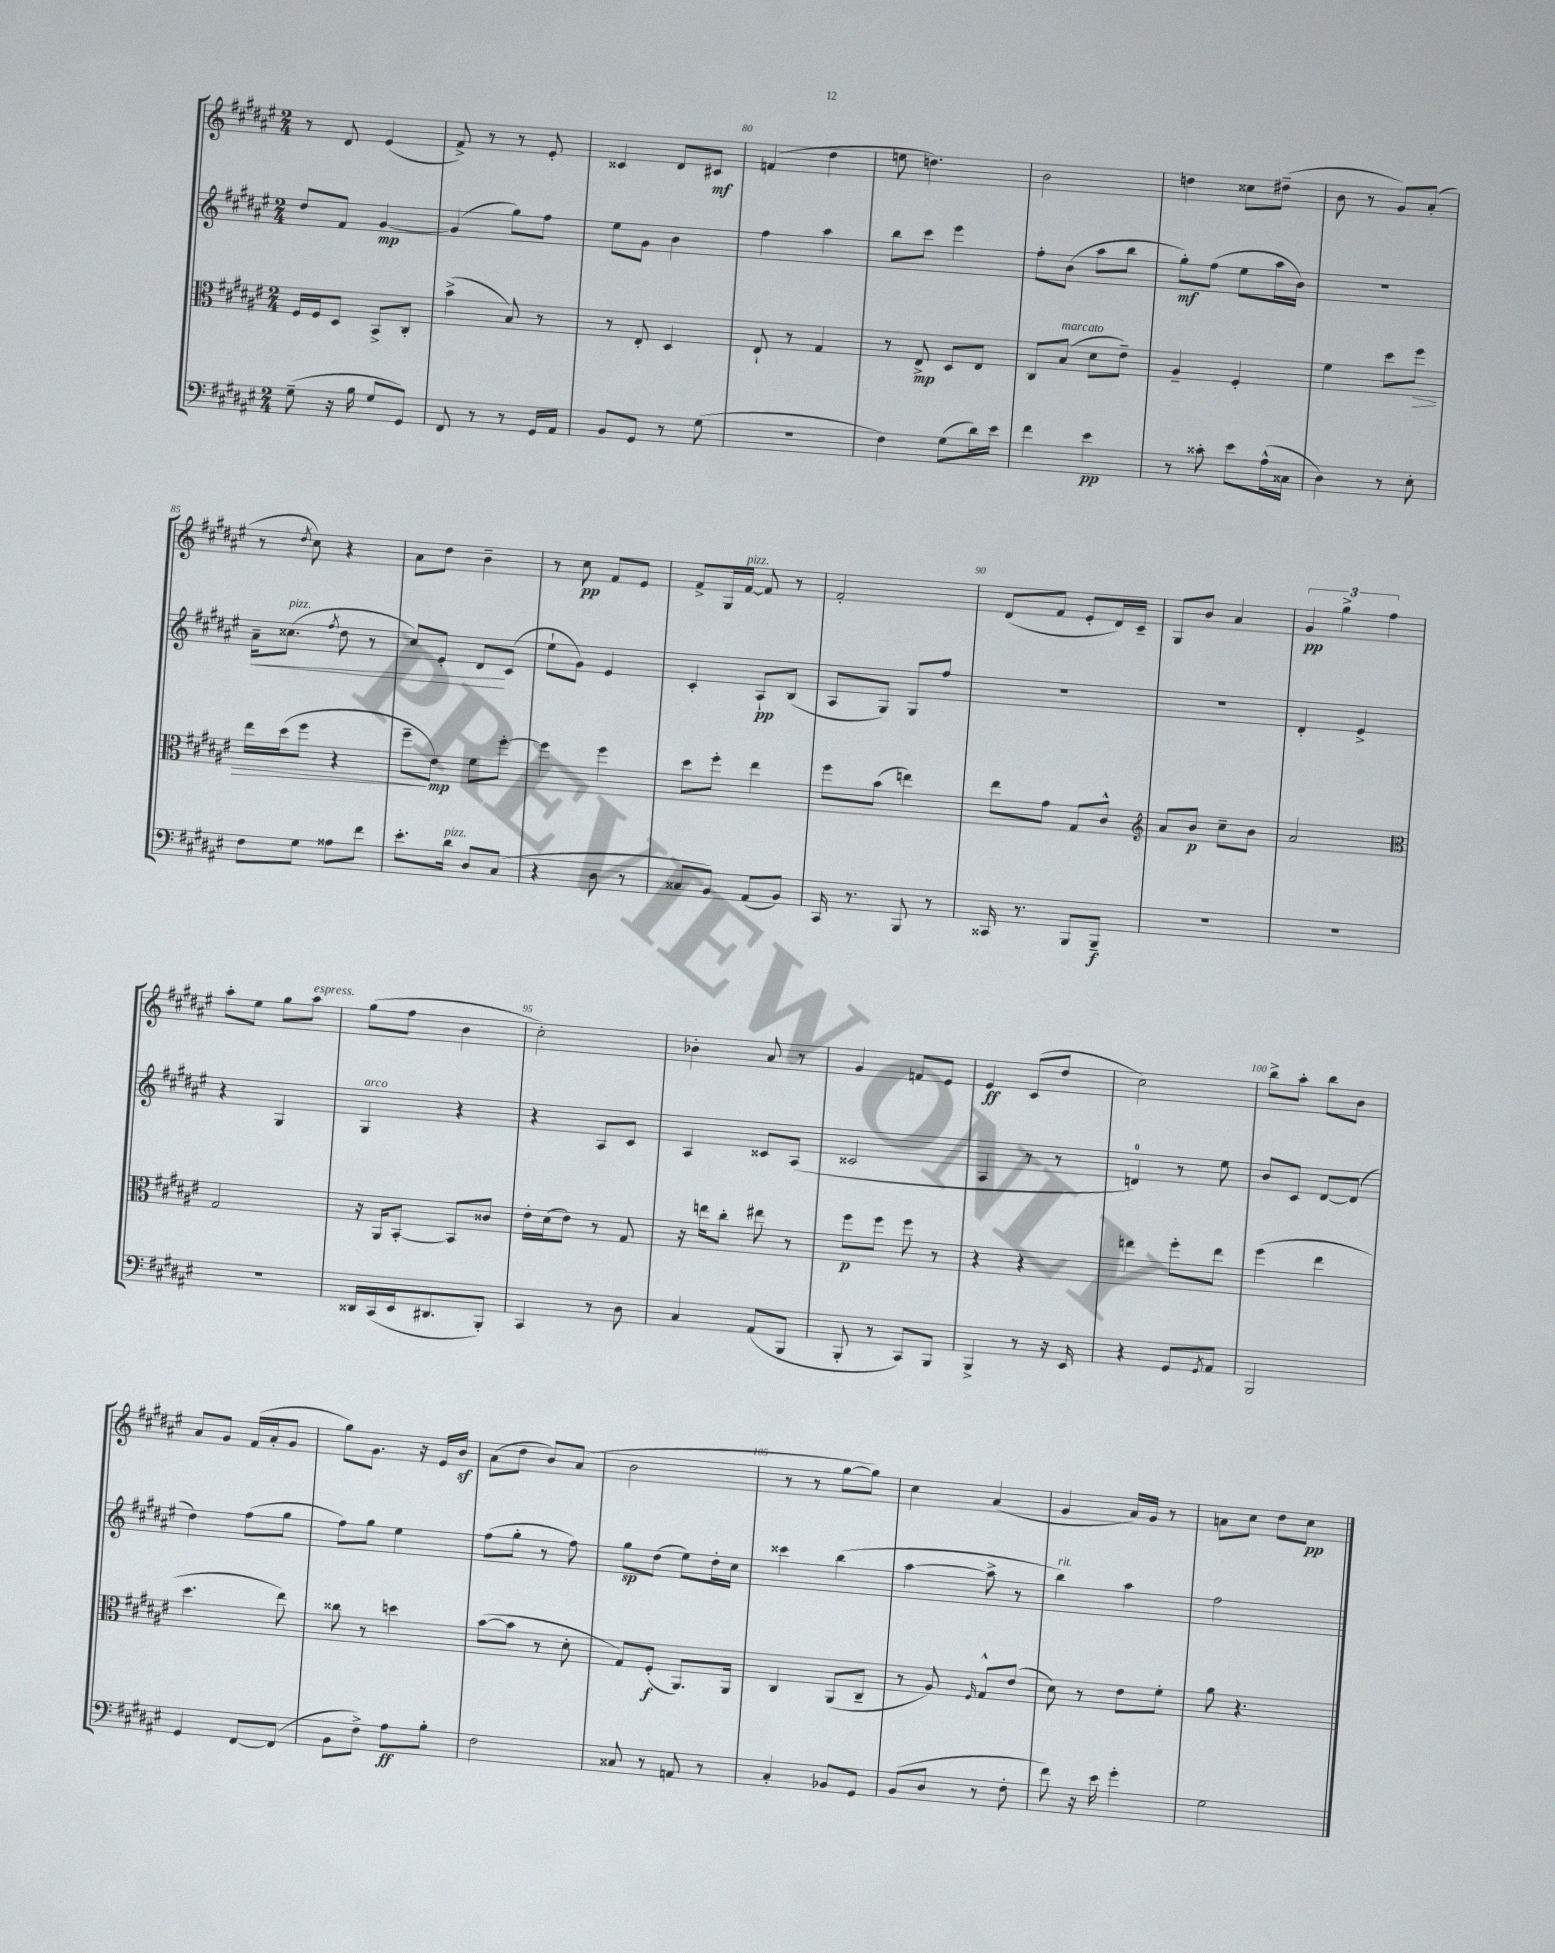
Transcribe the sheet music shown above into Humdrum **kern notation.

**kern	**dynam	**kern	**dynam	**kern	**dynam	**kern	**dynam
*part4	*part4	*part3	*part3	*part2	*part2	*part1	*part1
*staff4	*staff4	*staff3	*staff3	*staff2	*staff2	*staff1	*staff1
*clefF4	*	*clefC3	*	*clefG2	*	*clefG2	*
*k[f#c#g#d#a#e#]	*	*k[f#c#g#d#a#e#]	*	*k[f#c#g#d#a#e#]	*	*k[f#c#g#d#a#e#]	*
*M2/4	*	*M2/4	*	*M2/4	*	*M2/4	*
=77	=77	=77	=77	=77	=77	=77	=77
(8G#~\	.	16F#/LL	.	8dd#/L	.	8r	.
.	.	16F#/J	.	.	.	.	.
16r	.	8D#/J	.	8f#/J	.	8d#/	.
16B\	.	.	.	.	.	.	.
8G#/L	.	8BB^/L	.	[4g#/	mp	(4e#/	.
8GG#/J)	.	8C#'/J	.	.	.	.	.
=78	=78	=78	=78	=78	=78	=78	=78
8FF#/	.	(4b^\	.	(4g#/]	.	8f#^/)	.
8r	.	.	.	.	.	8r	.
8r	.	8B/)	.	8gg#\L)	.	8r	.
16GG#/LL	.	8r	.	8ff#\J	.	8e#'/	.
16AA#/JJ	.	.	.	.	.	.	.
=79	=79	=79	=79	=79	=79	=79	=79
8BB/L	.	8r	.	8ee#\L	.	4c##X/	.
8GG#/J	.	8E#'/	.	8g#\J	.	.	.
8r	.	4D#/	.	4b\	.	8d#/L	.
(8G#\	.	.	.	.	.	8c#X/J	mf
=80	=80	=80	=80	=80	=80	=80	=80
2r	.	8E#`/	.	4ff#\	.	(4fn/	.
.	.	8r	.	.	.	.	.
.	.	4G#/	.	4aa#\	.	4dd#\	.
=81	=81	=81	=81	=81	=81	=81	=81
4F#\)	.	8r	.	8bb\L	.	8een\	.
.	.	8E#^/	mp	8ccc#\J	.	4.ddn\)	.
(8G#\L	.	8D#/L	.	4eee#\	.	.	.
16d#\L)	.	8E#/J	.	.	.	.	.
16e#\JJ	.	.	.	.	.	.	.
=82	=82	=82	=82	=82	=82	=82	=82
4f#\	.	8C#/L	.	8ff#'\L	.	2b\	.
!	!	!LO:TX:a:i:t=marcato	!	!	!	!	!
.	.	(8B/J	.	(8b\J	.	.	.
4e#\	pp	8d#\L	.	8aa#\L	.	.	.
.	.	8e#~\J)	.	8bb\J	.	.	.
=83	=83	=83	=83	=83	=83	=83	=83
8r	.	4A#~/	.	8gg#'\L)	mf	4ddn\	.
8c##X'\	.	.	.	(8ff#\J	.	.	.
8e#\L	.	4F#'/	.	8ee#\L	.	8cc##X\L	.
(16A#^^\L	.	.	.	16aa#\L	.	(8dd#X~\J	.
16C##X\JJ	.	.	.	16b\JJ)	.	.	.
=84	=84	=84	=84	=84	=84	=84	=84
4D#\)	.	4f#\	.	2r	.	8b\	.
.	.	.	.	.	.	8r	.
8r	.	8dd#\L	.	.	.	8g#/L)	.
!	!	!	!LO:HP:b	!	!	!	!
8E#'\	.	8ff#\J	>	.	.	(8a#'/J	.
!!LO:LB:g=z
=85	=85	=85	=85	=85	=85	=85	=85
!	!	!	!	!	!LO:HP:b	!	!
8F#\L	.	16ee#\LL	.	16a#~\KL	<	8r	.
!	!	!	!	!LO:TX:a:i:t=pizz.	!	!	!
.	.	(16dd#\J	.	(8.cc##X\J	.	.	.
.	.	.	.	.	.	8qdd#/	.
8G#\J	.	8ff#\J	.	.	.	8cc#\)	.
.	.	.	.	8qff#/	.	.	.
8A##X\L	.	4r	.	8dd#\	.	4r	.
8f#\J	.	.	.	8r	.	.	.
=86	=86	=86	=86	=86	=86	=86	=86
8.e#'\L	.	8ff#~\L	.	8cc#/L)	.	8a#\L	.
.	.	8e#\J)	] mp	8e#'/J	.	8dd#\J	.
!LO:TX:a:i:t=pizz.	!	!	!	!	!	!	!
16d#\Jk	.	.	.	.	.	.	.
8D#/L	.	8f#\L	.	8d#/L	.	4b~\	.
(8C#/J	.	[8ff#'\J	.	(8c#/J	[	.	.
=87	=87	=87	=87	=87	=87	=87	=87
4r	.	4ff#\]	.	8ee#`\L	.	8r	.
.	.	.	.	8g#\J)	.	8cc#\	pp
8D#\	.	4ff#\	.	4e#/	.	8f#/L	.
8r	.	.	.	.	.	8e#/J	.
=88	=88	=88	=88	=88	=88	=88	=88
8C##X/L	.	8dd#\L	.	4c#'/	.	8f#^/L	.
8BB/J)	.	8ff#'\J	.	.	.	16G#/L	.
!	!	!	!	!	!	!LO:TX:a:i:t=pizz.	!
.	.	.	.	.	.	[16f#/JJ	.
(8AA#/L	.	4ee#\	.	8A#`/L	pp	8f#/]	.
8BB/J)	.	.	.	(8B/J	.	8r	.
=89	=89	=89	=89	=89	=89	=89	=89
16CC#/	.	8ff#\L	.	8A#/L	.	2f#'/	.
8.r	.	.	.	.	.	.	.
.	.	(8b\J	.	8G#/J)	.	.	.
8BBB/	.	4een\)	.	8G#/L	.	.	.
8r	.	.	.	8ff#/J	.	.	.
=90	=90	=90	=90	=90	=90	=90	=90
16CC##X/	.	8ee#\L	.	2r	.	(8d#/L	.
8.r	.	.	.	.	.	.	.
.	.	8g#\J	.	.	.	8f#/J	.
8BBB/L	.	8G#/L	.	.	.	8e#'/L	.
8BBB~/J	f	8c#^^/J	.	.	.	16d#/L)	.
.	.	.	.	.	.	16c#~/JJ	.
=91	=91	=91	=91	=91	=91	=91	=91
*	*	*clefG2	*	*	*	*	*
2r	.	8a#/L	.	2r	.	8G#/L	.
.	.	8b/J	p	.	.	8b/J	.
.	.	8cc#~\L	.	.	.	4a#/	.
.	.	8b\J	.	.	.	.	.
=92	=92	=92	=92	=92	=92	=92	=92
2r	.	2a#/	.	4d#'/	.	6g#/	pp
.	.	.	.	.	.	6gg#^\	.
.	.	.	.	4e#^/	.	.	.
.	.	.	.	.	.	6ff#\	.
!!LO:LB:g=z
=93	=93	=93	=93	=93	=93	=93	=93
*	*	*clefC3	*	*	*	*	*
2r	.	2G#/	.	4r	.	8aa#'\L	.
.	.	.	.	.	.	8ee#\J	.
.	.	.	.	4G#/	.	8gg#\L	.
!	!	!	!	!	!	!LO:TX:a:i:t=espress.	!
.	.	.	.	.	.	8aa#\J	.
=94	=94	=94	=94	=94	=94	=94	=94
!	!	!	!	!LO:TX:a:i:t=arco	!	!	!
16DD##X/LL	.	16r	.	4G#/	.	(8gg#\L	.
(16CC#/	.	16AA#/KL	.	.	.	.	.
16EE#/J	.	[8BB'/J	.	.	.	8ff#\J	.
8.DD#X/	.	.	.	.	.	.	.
.	.	8BB/L]	.	4r	.	4b\	.
8BBB'/J)	.	8c##X/J	.	.	.	.	.
=95	=95	=95	=95	=95	=95	=95	=95
4CC#/	.	16e#'\LL	.	4r	.	2cc#'\)	.
.	.	(16d#\J	.	.	.	.	.
.	.	8e#\J)	.	.	.	.	.
8r	.	8r	.	8A#/L	.	.	.
8D#\	.	8G#/	.	8c#/J	.	.	.
=96	=96	=96	=96	=96	=96	=96	=96
4C#/	.	16r	.	4A#/	.	4b-X'\	.
.	.	16een\KL	.	.	.	.	.
.	.	8cc#'\J	.	.	.	.	.
(8AA#/L	.	8ee#X\	.	8c##X/L	.	8a#/	.
8BBB/J	.	8r	.	(8A#/J	.	8r	.
=97	=97	=97	=97	=97	=97	=97	=97
8BBB'/	.	8ff#\L	p	2c##X/	.	4g#/	.
8r	.	8ff#\J	.	.	.	.	.
8CC#/L)	.	8ff#\	.	.	.	8fn/L	.
8BBB/J	.	8r	.	.	.	8e#/J	.
=98	=98	=98	=98	=98	=98	=98	=98
4BBB^/	.	4r	.	4A#/	.	4e#/	ff
8r	.	4r	.	8r	.	(8c#/L	.
16r	.	.	.	8r	.	8dd#/J	.
16EE#/	.	.	.	.	.	.	.
=99	=99	=99	=99	=99	=99	=99	=99
4r	.	4een\	.	4dn/)	.	2cc#\)	.
8GG#/L	.	8ff#'\L	.	8r	.	.	.
8qGG#/	.	.	.	.	.	.	.
8AA#/J	.	8ee\J	.	8ee#\	.	.	.
=100	=100	=100	=100	=100	=100	=100	=100
2BBB/	.	(4ff#\	.	8b/L	.	8bb^\L	.
.	.	.	.	8c#/J	.	8aa#'\J	.
.	.	4ee#\	.	[8d#/L	.	8bb\L	.
.	.	.	.	(8d#/J]	.	8b\J	.
!!LO:LB:g=z
=101	=101	=101	=101	=101	=101	=101	=101
4GG#/	.	4.dd#\	.	4dd#\)	.	8a#/L	.
.	.	.	.	.	.	8g#/J	.
[8FF#/L	.	.	.	(8ff#\L	.	(16f#/LL	.
.	.	.	.	.	.	16a#'/J	.
(8FF#/J]	.	8ee#\)	.	8gg#\J	.	8g#/J	.
=102	=102	=102	=102	=102	=102	=102	=102
8BB\L	.	8cc##X\	.	8ff#\L)	.	8gg#\L)	.
8F#^\J)	.	8r	.	8gg#\J	.	8.g#\J	.
8A#\L	ff	4ddn\	.	4ee#\	.	.	.
.	.	.	.	.	.	16r	.
8B'\J	.	.	.	.	.	16e#/LL	.
.	.	.	.	.	.	16bz/JJ	.
=103	=103	=103	=103	=103	=103	=103	=103
2F#\	.	([8b\L	.	(8ff#\L	.	(8a#\L	.
.	.	8b\J]	.	8gg#'\J	.	8dd#\J	.
.	.	8r	.	8r	.	8b/L)	.
.	.	8d#'\	.	8ff#\)	.	(8a#/J	.
=104	=104	=104	=104	=104	=104	=104	=104
8C##X/	.	8G#/L)	.	8gg#\L	sp	2b\	.
8r	.	(8F#'/J	f	(8dd#\J	.	.	.
8AAn/	.	8.AA#/L)	.	8ee#\L)	.	.	.
8r	.	.	.	16dd#'\L	.	.	.
.	.	16AA#/Jk	.	16cc#\JJ	.	.	.
=105	=105	=105	=105	=105	=105	=105	=105
4C#'/	.	4C#/	.	4ccc##X\	.	8r	.
.	.	.	.	.	.	8r	.
8BB-X/L	.	(8AA#/L	.	(4bb\	.	[8gg#\L	.
8GG#/J	.	8C#~/J	.	.	.	8gg#\J])	.
=106	=106	=106	=106	=106	=106	=106	=106
(8BB/L	.	8r	.	[4aa#\	.	4cc#\	.
8D#/J	.	8A#/)	.	.	.	.	.
.	.	16qqF#/	.	.	.	.	.
8r	.	8G#^^/L	.	8aa#^\]	.	(4a#/	.
8F#'\	.	(8e#/J	.	8r	.	.	.
=107	=107	=107	=107	=107	=107	=107	=107
!	!	!	!	!LO:TX:a:i:t=rit.	!	!	!
8f#\)	.	8d#\)	.	4bb\)	.	4g#/	.
16r	.	8r	.	.	.	.	.
16e#\	.	.	.	.	.	.	.
4g#'\	.	8e#\L	.	4aa#\	.	16a#/LL)	.
.	.	.	.	.	.	16g#/JJ	.
.	.	8f#'\J	.	.	.	8r	.
=108	=108	=108	=108	=108	=108	=108	=108
2G#\	.	8a#\	.	2ff#\	.	8an\L	.
.	.	4.r	.	.	.	8cc#\J	.
.	.	.	.	.	.	8dd#\L	.
.	.	.	.	.	.	8cc#\J	pp
==	==	==	==	==	==	==	==
*-	*-	*-	*-	*-	*-	*-	*-
